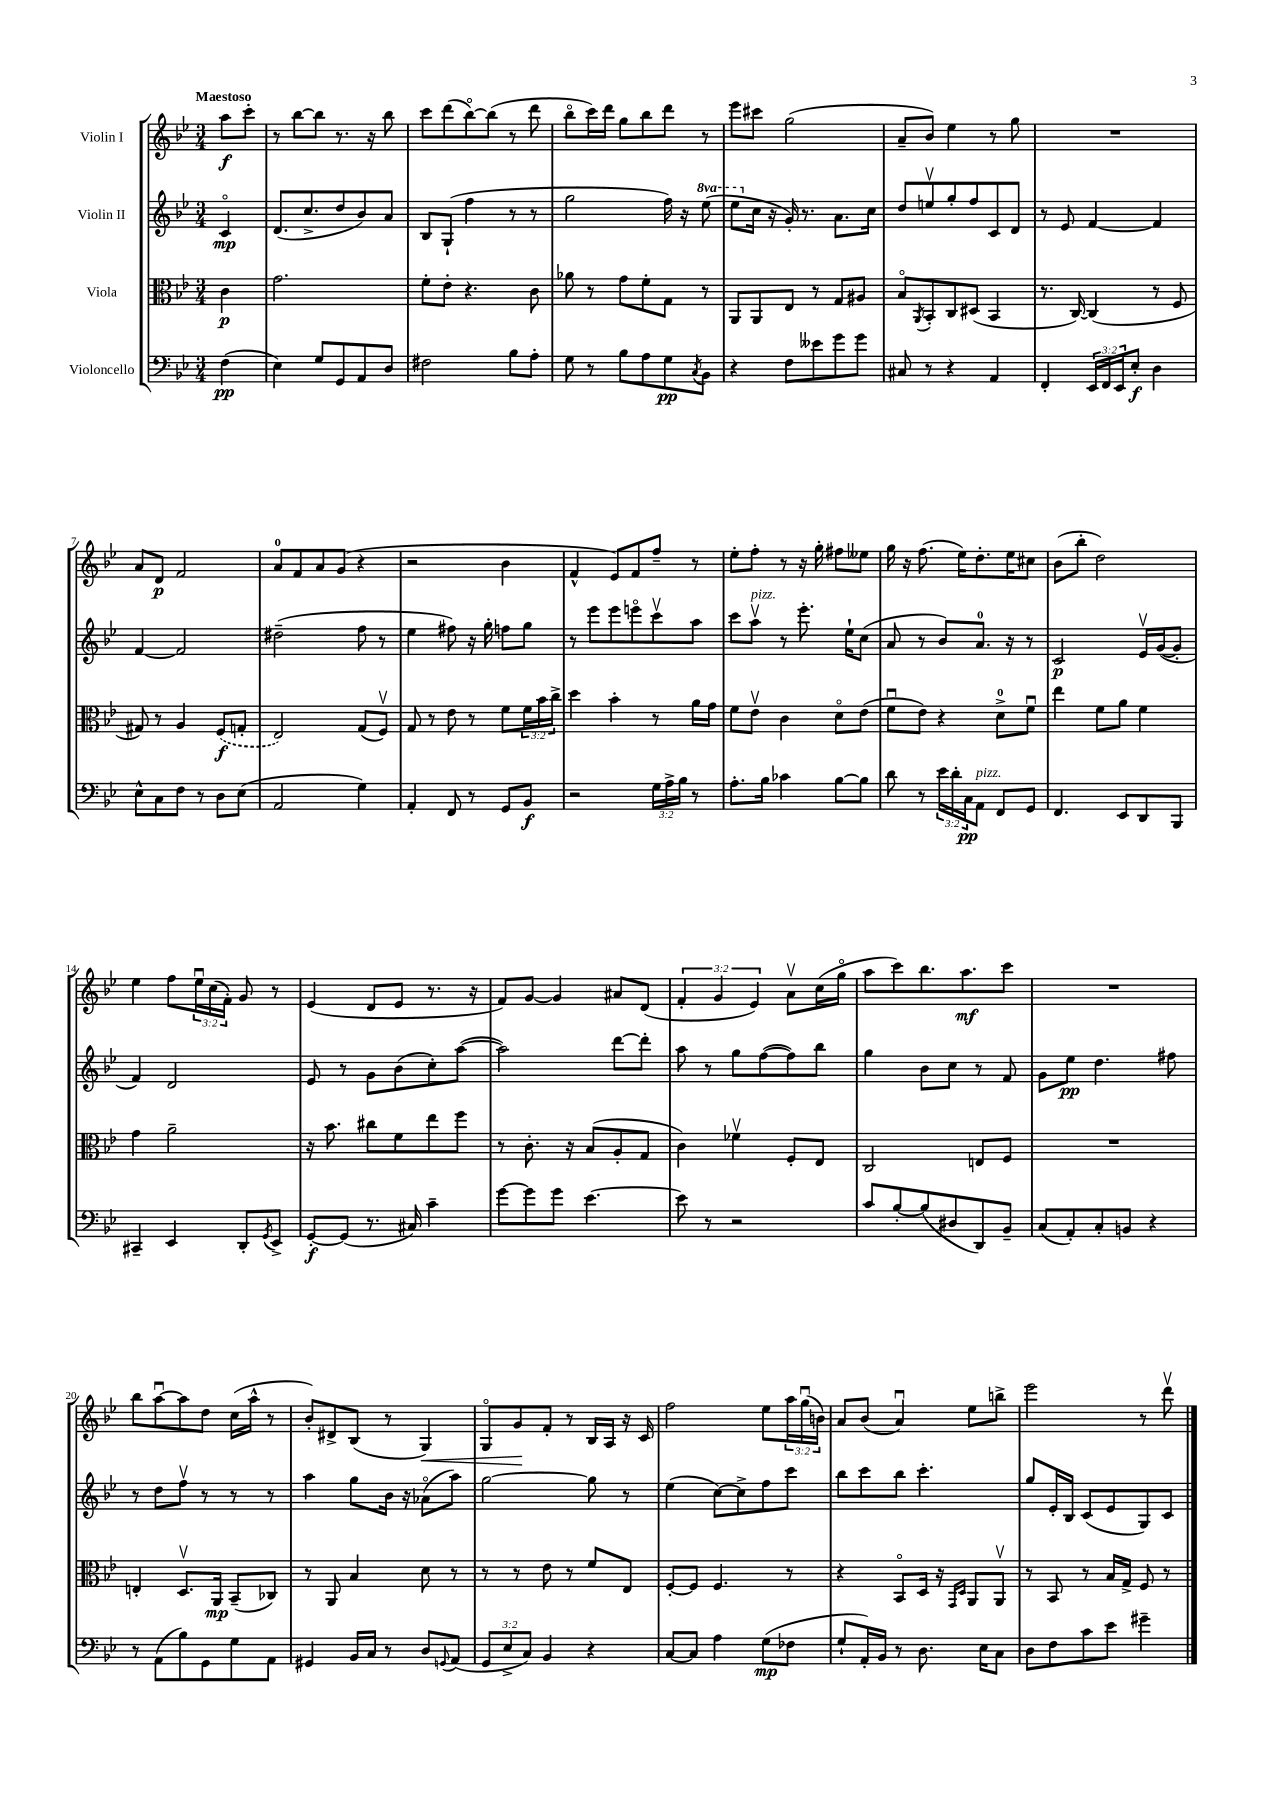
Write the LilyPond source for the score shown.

<<
\new StaffGroup <<
\new Staff = "s0" \with { instrumentName = "Violin I" } {
    \clef treble \key bes \major \numericTimeSignature \time 3/4 \override Staff.TupletNumber.text = #tuplet-number::calc-fraction-text \partial 4 \tempo "Maestoso"
    a''8\f c'''8-. |
    r8 bes''8~ bes''8 r8. r16 bes''8 |
    c'''8 d'''8( bes''8~\flageolet) bes''8( r8 d'''8 |
    bes''8\flageolet c'''16) d'''16 g''8 bes''8 d'''8 r8 |
    ees'''8 cis'''8 g''2( |
    a'8-- bes'8) ees''4 r8 g''8 |
    R2. |
    a'8 d'8\p f'2 |
    a'8-0 f'8 a'8 g'8( r4 |
    r2 bes'4 |
    f'4-^ ees'8) f'8 f''8-- r8 |
    ees''8-. f''8-. r8 r16 g''16-. fis''8 eeses''8 |
    g''16 r16 f''8.( ees''16) d''8.-. ees''16 cis''8 |
    bes'8( bes''8-. d''2) |
    ees''4 f''8 \tuplet 3/2 { ees''16\downbow c''16( f'16-.) } g'8 r8 |
    ees'4( d'8 ees'8 r8. r16 |
    f'8) g'8~ g'4 ais'8 d'8( |
    \tuplet 3/2 { f'4-. g'4 ees'4) } a'8\upbow c''16( g''16\flageolet |
    a''8 c'''8) bes''8. a''8.\mf c'''8 |
    R2. |
    bes''8 a''8~\downbow a''8 d''8 c''16( a''16-^ r8 |
    bes'8-.) dis'8-> bes8( r8 g4\<) |
    g8\flageolet g'8\! f'8-. r8 bes16 a16 r16 c'16 |
    f''2 ees''8 \tuplet 3/2 { a''16 g''16\downbow( b'16) } |
    a'8 bes'8( a'4\downbow) ees''8 b''8-> |
    ees'''2 r8 d'''8\upbow \bar "|." |
}
\new Staff = "s1" \with { instrumentName = "Violin II" } {
    \clef treble \key bes \major \numericTimeSignature \time 3/4 \set Staff.ottavationMarkups = #ottavation-simple-ordinals \partial 4
    c'4\flageolet\mp |
    d'8.( c''8.-> d''8 bes'8) a'8 |
    bes8 g8-!( f''4 r8 r8 |
    g''2 f''16) r16 \ottava #1 ees'''8( |
    ees'''8 \ottava #0 c''16 r16 g'16-.) r8. a'8. c''16 |
    d''8 e''8\upbow g''8-. f''8 c'8 d'8 |
    r8 ees'8 f'4~ f'4 |
    f'4~ f'2 |
    dis''2--( f''8 r8 |
    ees''4 fis''8) r16 g''16-. f''8 g''8 |
    r8 ees'''8 ees'''8 e'''8\flageolet c'''8\upbow a''8 |
    c'''8 a''8\upbow^\markup { \italic "pizz." } r8 ees'''8.-. ees''16-! c''8( |
    a'8 r8 bes'8) a'8.-0 r16 r8 |
    c'2\p ees'16\upbow g'16~( g'8-. |
    f'4) d'2 |
    ees'8 r8 g'8 bes'8( c''8-.) a''8~( |
    a''2) d'''8~ d'''8-. |
    a''8 r8 g''8 f''8~( f''8) bes''8 |
    g''4 bes'8 c''8 r8 f'8 |
    g'8 ees''8\pp d''4. fis''8 |
    r8 d''8 f''8\upbow r8 r8 r8 |
    a''4 g''8 bes'16 r16 aes'8\flageolet( a''8) |
    g''2~ g''8 r8 |
    ees''4( c''8~) c''8-> f''8 c'''8 |
    bes''8 c'''8 bes''8 c'''4.-. |
    g''8 ees'16-. bes16 c'8( ees'8 g8) c'8 \bar "|." |
}
\new Staff = "s2" \with { instrumentName = "Viola" } {
    \clef alto \key bes \major \numericTimeSignature \time 3/4 \override Staff.TupletNumber.text = #tuplet-number::calc-fraction-text \partial 4
    c'4\p |
    g'2. |
    f'8-. ees'8-. r4. c'8 |
    aes'8 r8 g'8 f'8-. g8 r8 |
    a,8 a,8 ees8 r8 g8 ais8 |
    bes8\flageolet \acciaccatura { a,8 } bes,8-. c8 dis8( bes,4 |
    r8. c16~) c4( r8 f8 |
    gis8) r8 a4 \once \slurDashed f8\f( g8-. |
    ees2) g8( f8\upbow) |
    g8 r8 ees'8 r8 f'8 \tuplet 3/2 { f'16 bes'16 c''16-> } |
    d''4 bes'4-. r8 a'16 g'16 |
    f'8 ees'8\upbow c'4 d'8\flageolet ees'8( |
    f'8\downbow ees'8) r4 d'8-0-> f'8\downbow |
    ees''4 f'8 a'8 f'4 |
    g'4 a'2-- |
    r16 bes'8. cis''8 f'8 ees''8 f''8 |
    r8 c'8.-. r16 bes8( a8-. g8 |
    c'4) fes'4\upbow f8-. ees8 |
    c2 e8 f8 |
    R2. |
    e4-. d8.\upbow a,16\mp bes,8--( ces8) |
    r8 a,8 bes4 d'8 r8 |
    r8 r8 ees'8 r8 f'8 ees8 |
    f8~-. f8 f4. r8 |
    r4 bes,8\flageolet d16 r16 \grace { g,16 d16 } a,8 a,8\upbow |
    r8 bes,8 r8 bes16 g16-> f8 r8 \bar "|." |
}
\new Staff = "s3" \with { instrumentName = "Violoncello" } {
    \clef bass \key bes \major \numericTimeSignature \time 3/4 \override Staff.TupletNumber.text = #tuplet-number::calc-fraction-text \partial 4
    f4\pp( |
    ees4) g8 g,8 a,8 d8 |
    fis2 bes8 a8-. |
    g8 r8 bes8 a8 g8\pp \acciaccatura { c8 } bes,8 |
    r4 f8 eeses'8 g'8 g'8 |
    cis8 r8 r4 a,4 |
    f,4-. \tuplet 3/2 { ees,16 f,16 ees,16 } ees8-.\f d4 |
    ees8-^ c8 f8 r8 d8 ees8( |
    a,2 g4) |
    a,4-. f,8 r8 g,8 bes,8\f |
    r2 \tuplet 3/2 { g16 a16-> bes16 } r8 |
    a8.-. bes16 ces'4 bes8~ bes8 |
    d'8 r8 \tuplet 3/2 { ees'16 d'16-. c16\pp } a,8^\markup { \italic "pizz." } f,8 g,8 |
    f,4. ees,8 d,8 bes,,8 |
    cis,4-- ees,4 d,8-. \acciaccatura { g,8 } ees,8-> |
    g,8~-.\f g,8( r8. cis16) c'4-- |
    g'8~ g'8 g'8 ees'4.~ |
    ees'8 r8 r2 |
    c'8 bes8~-. bes8( dis8 d,8) bes,8-- |
    c8( a,8-.) c8-. b,8 r4 |
    r8 a,8( bes8) g,8 g8 a,8 |
    gis,4 bes,16 c16 r8 d8 \appoggiatura { g,8 } a,8( |
    \tuplet 3/2 { g,8 ees8-> c8) } bes,4 r4 |
    c8~ c8 a4 g8\mp( fes8 |
    g8-! a,16-.) bes,16 r8 d8. ees16 c8 |
    d8 f8 c'8 ees'8 gis'4-- \bar "|." |
}
>>
>>
